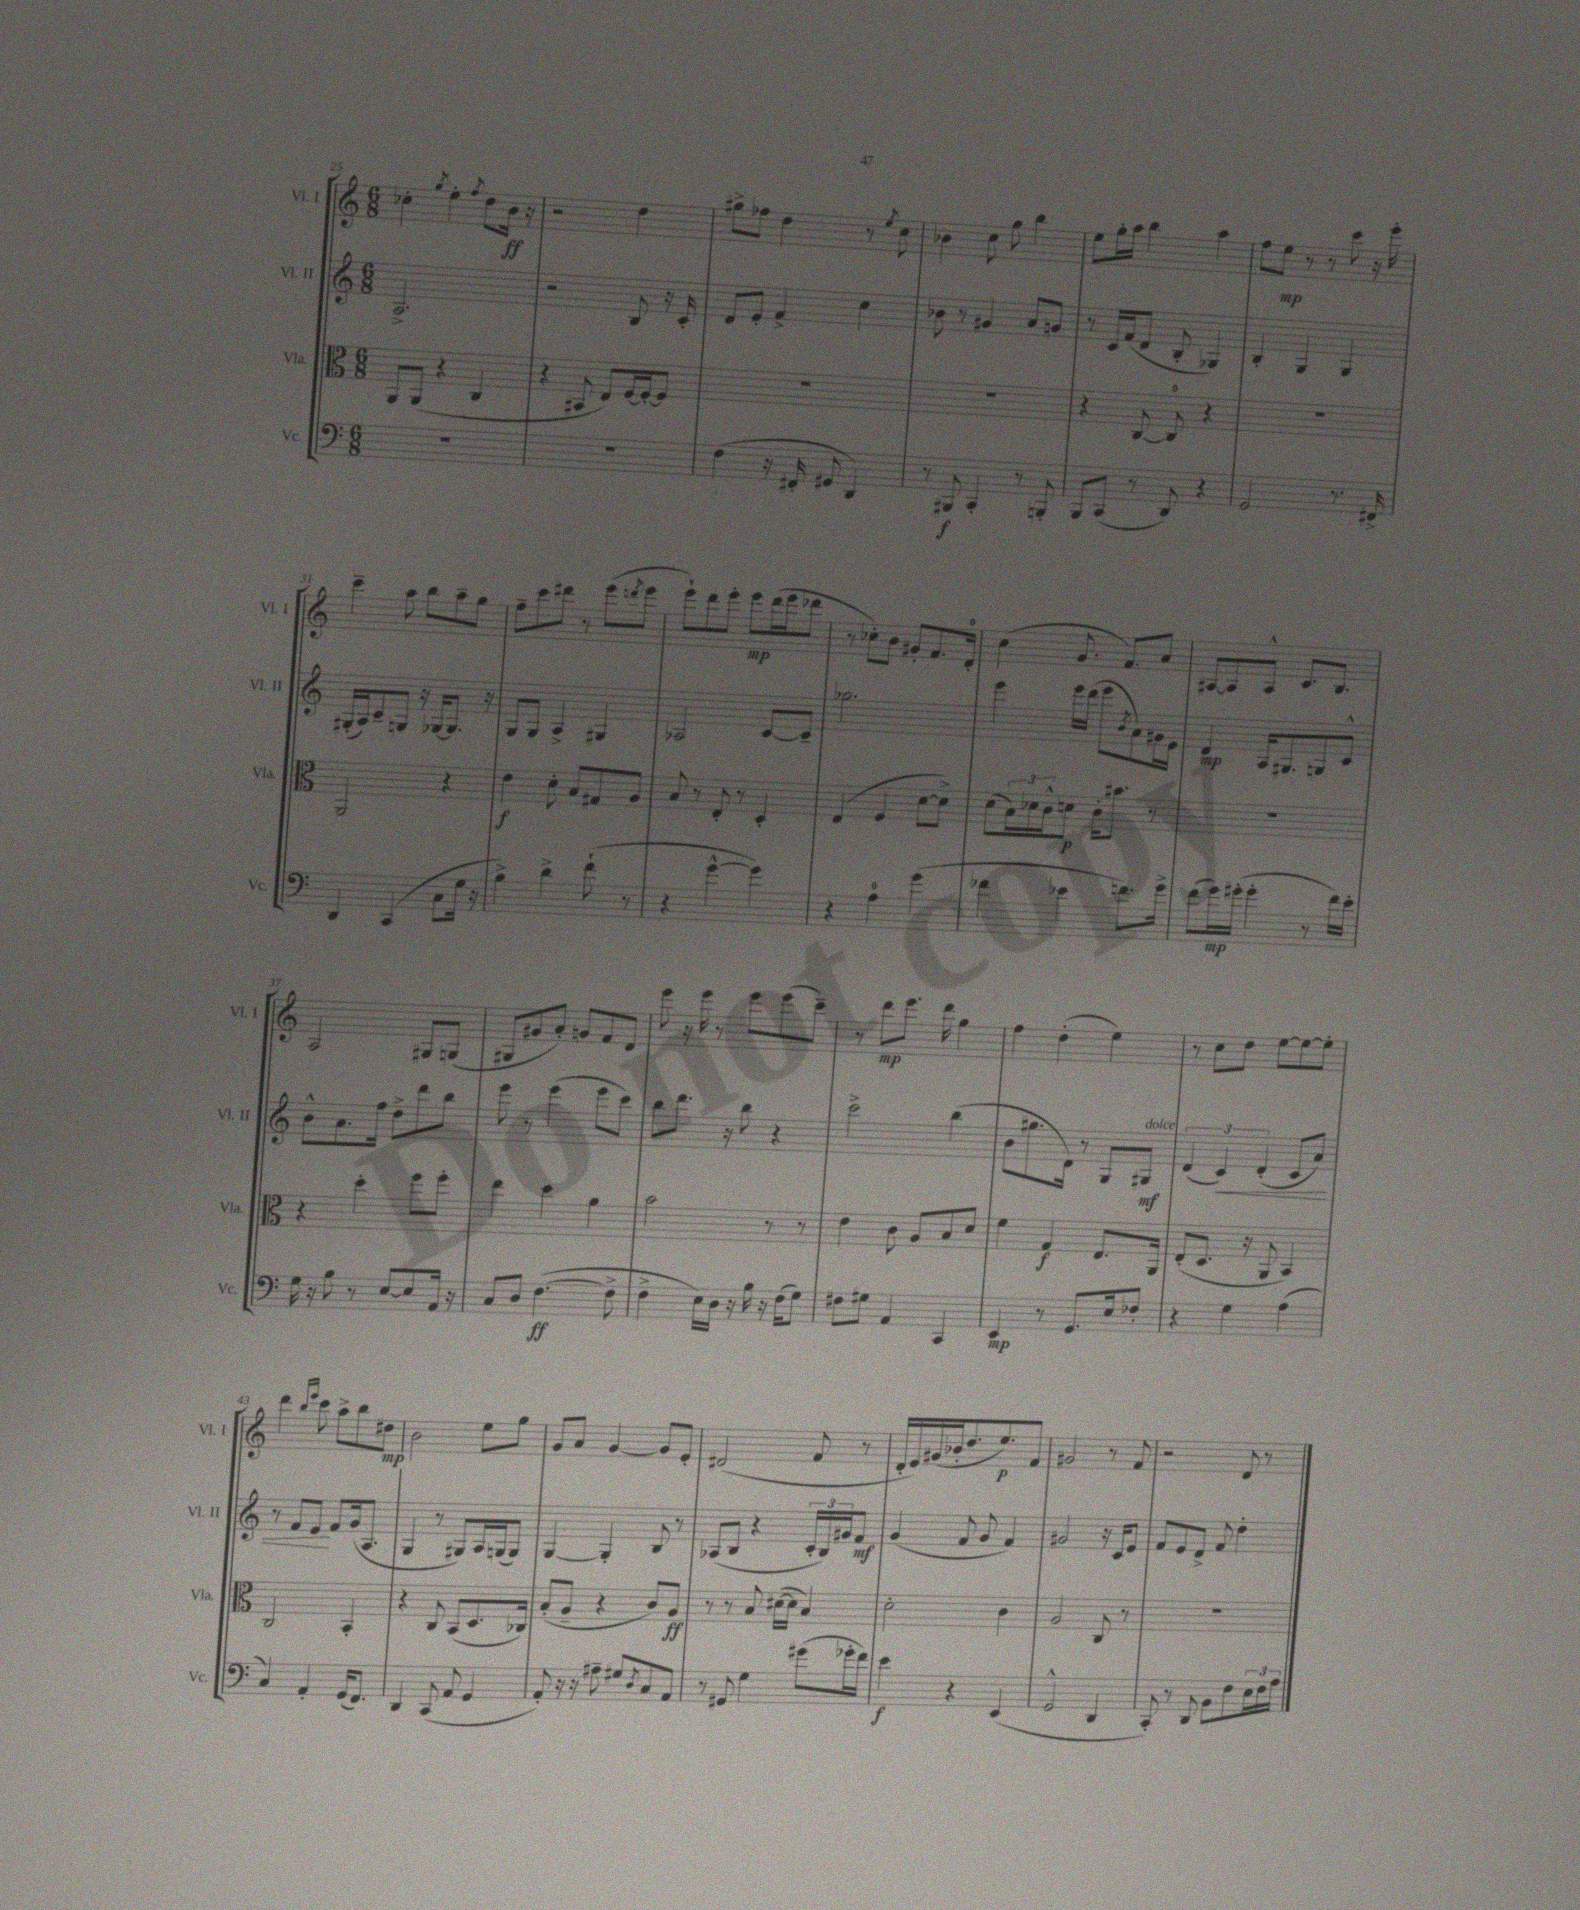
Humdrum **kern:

**kern	**kern	**kern	**kern
*staff4	*staff3	*staff2	*staff1
*clefF4	*clefC3	*clefG2	*clefG2
*k[]	*k[]	*k[]	*k[]
*M6/8	*M6/8	*M6/8	*M6/8
2.r	8AA	2.A^	4cc-'
.	(8AA	.	.
.	.	.	8qgg
.	4r	.	4ee'
.	.	.	8qff
.	4C	.	8dd
.	.	.	16b
.	.	.	16r
=	=	=	=
2.r	4r	2r	2r
.	8BB#	.	.
.	8E)	.	.
.	[16F	8B	4dd
.	16F'_	.	.
.	8F]	16r	.
.	.	16c'	.
=	=	=	=
(4F	2.r	8d	8gg#^
.	.	8e'	8ff-
16r	.	4f^	4dd
16FF#'	.	.	.
8GG#	.	.	.
4DD)	.	4cc	8r
.	.	.	8qee
.	.	.	8cc
=	=	=	=
8r	2.r	8b-	4b-
8BBB#	.	8r	.
4CC'	.	4g#	8cc
.	.	.	8gg
8r	.	8a	4bb
8BBB'	.	8g	.
=	=	=	=
8BBB	4r	8r	8ee
(8CC	.	16c	16gg'
.	.	(16f	16aa
8r	[8C	8d	4bb
8DD)	8C]	8B'	.
4r	4r	4G-)	4aa
=	=	=	=
2GG	2.r	4B'	8ff
.	.	.	8ee
.	.	4G	8r
.	.	.	8r
8.r	.	4G	8ccc
.	.	.	16r
16FF#^	.	.	16eee'
=	=	=	=
4DD	2AA	(16G#'	4ccc~
.	.	16A)	.
.	.	8c~	.
(4CC	.	8G	8aa
.	.	16r	8bb
.	.	[16G-	.
8C	4r	8.G-]	8aa~
16G	.	.	8gg
16r	.	16r	.
=	=	=	=
4B^)	4e	8G	8ff~
.	.	8G	8ccc
4d^	8d'	4A^	8ddd#
.	8B	.	8r
(8f`	8G#	4G#	(8eee
.	.	.	8qddd
8r	8A	.	8eee
=	=	=	=
4r	8B	2A-	8eee`)
.	8r	.	8ddd
[4g^^	8E'	.	8eee'
.	8r	.	8eee
4g])	4D'	[8c	(16ddd
.	.	.	16eee
.	.	8c~]	8ddd-
=	=	=	=
4r	(4E	2.gg-	8r
.	.	.	8cc-')
4A	4F	.	8b
.	.	.	8g#'
(4g	[8d	.	8.f
.	8d^])	.	.
.	.	.	16d'
=	=	=	=
4f-	(8d	4eee	(4cc
.	24B)	.	.
.	24d-	.	.
.	24c^^	.	.
4e-	8d	16eee	8.g
.	.	(16ddd	.
.	16c'	8eee	.
.	8.b#	.	8.f)
.	.	8qb	.
8.f)	.	8a)	.
.	8r	16g#	8a
16g^	.	16e	.
=	=	=	=
(8f	2.r	4d	[8A#
16g)	.	.	8A#]
(16g#'	.	.	.
4g#'	.	16A	8A#^^
.	.	8.G#	.
.	.	.	8.c
8r	.	8G	.
.	.	.	8.B
16f)	.	8c^^	.
16e'	.	.	.
=	=	=	=
16G	4r	8b^^	2A
16r	.	.	.
8B	.	8.a	.
8r	4dd'	.	.
.	.	16ff	.
[8E	.	8dd^	.
8E]	8ff	8ddd	8G#
16AA	8ff'	8bb	(8G
16r	.	.	.
=	=	=	=
8C	4ee	8eee	8G#
8D	.	8r	8g#
([4.F	4dd	(4eee	8a')
.	.	.	8g
.	4a	8eee	8f
8F^]	.	8ccc)	8d
=	=	=	=
4F^	2b	8bb	8eee
.	.	8.ddd	16r
.	.	.	16eee
16E)	.	.	8r
16D	.	16r	.
16r	.	8bb	8eee
16B	.	.	.
16r	8r	4r	(8eee
(16F	.	.	.
8G)	8r	.	8ccc~)
=	=	=	=
8F#	4e	2ccc^	8r
8G#	.	.	8ddd
4AA	8c	.	8.eee
.	8A	.	.
.	.	.	16ddd
4CC	8B	(4bb	4gg
.	8d	.	.
=	=	=	=
4EE	4f	8b	4ff
.	.	8.gg#	.
8r	4G	.	(4dd'
.	.	16d)	.
8.GG	.	8r	.
.	8.E	8G	4ee)
16E	.	.	.
8F-'	.	8G#	.
.	16AA	.	.
=	=	=	=
4r	(8E'	(6d	8r
.	8.D	.	8cc
.	.	6c)	.
4G	.	.	8dd
.	16r	.	.
.	.	(6d'	.
.	8AA	.	[8ee
(4A	4BB)	8c	8ee_
.	.	8a)	8ee']
=	=	=	=
4C)	2C	8r	4ddd
.	.	8f	.
.	.	.	16qqbb
.	.	.	16qqeee
4AA'	.	8e	8ccc
.	.	8f	8aa^
(16GG	4BB'	(16g	8bb
8.FF)	.	8.A	.
.	.	.	8dd#
=	=	=	=
4DD	4r	4G	2b
(8CC	8C	8r	.
8AA	(8BB	8G#)	.
4GG	8.D	16A	8ee
.	.	(16G	.
.	.	8G)	8gg
.	16C-)	.	.
=	=	=	=
8AA')	(8B'	[4G	8g
16r	8A~	.	8a
16r	.	.	.
8A#~	4r	4G']	[4g
8G#	.	.	.
8qD	.	.	.
8C	8c)	8B	8g]
8AA	8A	8r	8e'
=	=	=	=
8r	8r	(8A-	(2d#
8GG#	8r	8B	.
4G	8B	4r	.
.	([16d#	.	.
.	16d#]	.	.
(8g#	4B)	24c'	8f
.	.	24B)	.
.	.	24g#	.
16g-'	.	8f	8r
16f)	.	.	.
=	=	=	=
4e	2d'	(4g	16d'
.	.	.	16e)
.	.	.	(16g#
.	.	.	16b-'
4r	.	8f	8.dd
.	.	8g	.
.	.	.	8.ee)
(4EE	4c	4f)	.
.	.	.	8f
=	=	=	=
2GG^^	2A	2g#	2g#
4DD	8C	16r	8r
.	.	16c	.
.	8r	8e	8f
=	=	=	=
8CC')	2.r	8f	2r
8r	.	8e	.
8DD	.	8d^	.
8BB	.	8f	.
8F	.	4dd'	8d
24E	.	.	8r
24F	.	.	.
24A	.	.	.
==	==	==	==
*-	*-	*-	*-
